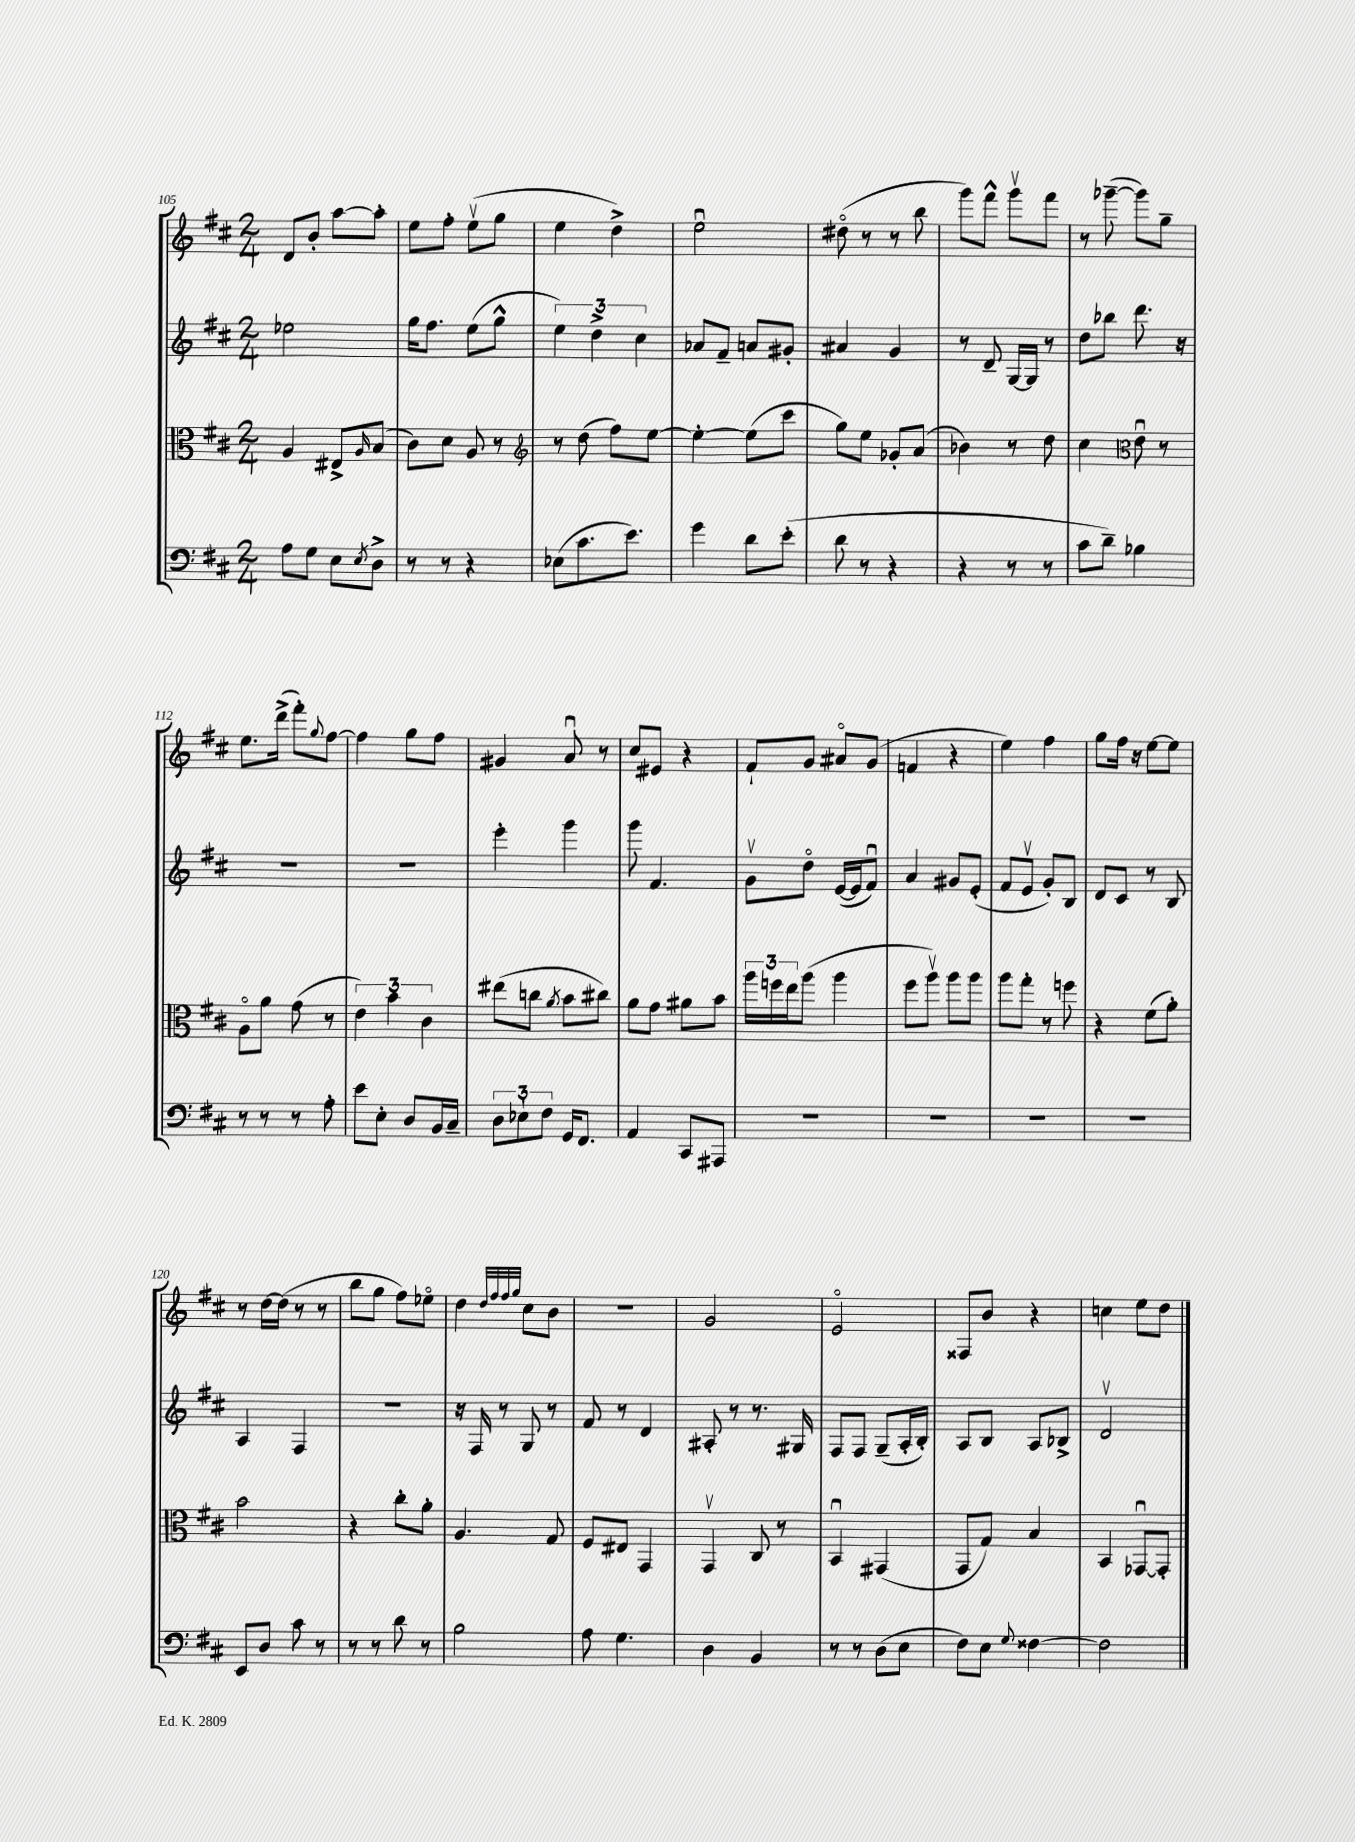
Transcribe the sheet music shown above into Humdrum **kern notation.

**kern	**kern	**kern	**kern
*staff4	*staff3	*staff2	*staff1
*clefF4	*clefC3	*clefG2	*clefG2
*k[f#c#]	*k[f#c#]	*k[f#c#]	*k[f#c#]
*M2/4	*M2/4	*M2/4	*M2/4
8A	4A	2ee-	8d
8G	.	.	8b'
8E	8E#^	.	[8aa
8qE	16qqA	.	.
8D^	(8B	.	8aa']
=	=	=	=
8r	8c#)	16gg	8ee
.	.	8.ff#	.
8r	8d	.	8ff#'
4r	8A	(8ee	(8eev
.	8r	8gg^^	8gg
=	=	=	=
*	*clefG2	*	*
(8E-	8r	6ee)	4ee
8.c#	(8dd	.	.
.	.	6dd^	.
.	8ff#)	.	4dd^)
8.e)	.	.	.
.	.	6cc#	.
.	[8ee	.	.
=	=	=	=
4g	4ee'_	8a-	2eeu
.	.	8f#~	.
8d	(8ee]	8a	.
(8e'	8ccc#	8g#'	.
=	=	=	=
8d	8gg)	4a#	(8dd#o
8r	8ee	.	8r
4r	8g-'	4g	8r
.	(8a	.	8bb
=	=	=	=
4r	4b-)	8r	8ggg)
.	.	8d~	8fff#^^
8r	8r	[16G	8gggv
.	.	16G]	.
8r	8dd	8r	8fff#
=	=	=	=
8c#	4cc#	8dd	8r
8d~)	.	8bb-	([8ggg-~
*	*clefC3	*	*
4B-	8eu	8.ddd	8ggg-])
.	8r	.	8gg~
.	.	16r	.
=	=	=	=
8r	8Ao	2r	8.ee
8r	8a	.	.
.	.	.	(16ddd^
8r	(8g	.	8fff#')
.	.	.	8qqgg
8A'	8r	.	[8ff#
=	=	=	=
8e	6e)	2r	4ff#]
8E'	.	.	.
.	6b	.	.
8D	.	.	8gg
.	6c#	.	.
16BB	.	.	8ff#
16C#~	.	.	.
=	=	=	=
12D	(8ee#	4eee'	4g#
12E-`	.	.	.
.	8cc	.	.
12F#	.	.	.
.	8qa	.	.
16GG	8b	4ggg	8au
8.FF#	.	.	.
.	8cc#)	.	8r
=	=	=	=
4AA	8a	8ggg	8cc#
.	8g	4.f#	8e#
8CC#	8a#	.	4r
8AAA#	8b	.	.
=	=	=	=
2r	24aa	8gv	8f#`
.	24ff	.	.
.	24ee	.	.
.	(8aa	8ddo	8g
.	4aa	([16e	8a#o
.	.	16e]	.
.	.	8f#u)	(8g
=	=	=	=
2r	8ff#	4a	4f
.	8aav)	.	.
.	8aa	8g#	4r
.	8aa	(8e'	.
=	=	=	=
2r	8aa	8f#	4ee)
.	8gg'	8ev	.
.	8r	8g')	4ff#
.	8ff	8B	.
=	=	=	=
2r	4r	8d	8gg
.	.	8c#	16ff#
.	.	.	16r
.	(8f#	8r	[8ee
.	8a')	8B	8ee]
=	=	=	=
8EE	2b	4A	8r
8D	.	.	[16dd
.	.	.	(16dd]
8c#	.	4F#	8r
8r	.	.	8r
=	=	=	=
8r	4r	2r	8bb
8r	.	.	8gg
8d	8cc#'	.	8ff#)
8r	8a'	.	8ee-o
=	=	=	=
2B	4.A	16r	4dd
.	.	16F#	.
.	.	8r	.
.	.	.	32qqdd
.	.	.	32qqff#
.	.	.	32qqff#
.	.	.	32qqgg
.	.	8G	8cc#
.	8G	8r	8b
=	=	=	=
8A	8F#	8f#	2r
4.G	8E#	8r	.
.	4GG	4d	.
=	=	=	=
4D	4GGv	8A#'	2g
.	.	8r	.
4BB	8C#	8.r	.
.	8r	.	.
.	.	16G#	.
=	=	=	=
8r	4BBu	8F#	2eo
8r	.	8F#	.
(8D	(4GG#	(8G~	.
8E	.	16A'	.
.	.	16B')	.
=	=	=	=
8F#)	8GG	8A	8F##
8E	8G)	8B	8b
8qqG	.	.	.
[4F##	4B	8A	4r
.	.	8B-^	.
=	=	=	=
2F##]	4BB	2dv	4cc
.	[8GG-u	.	8ee
.	8GG-']	.	8dd
==	==	==	==
*-	*-	*-	*-
